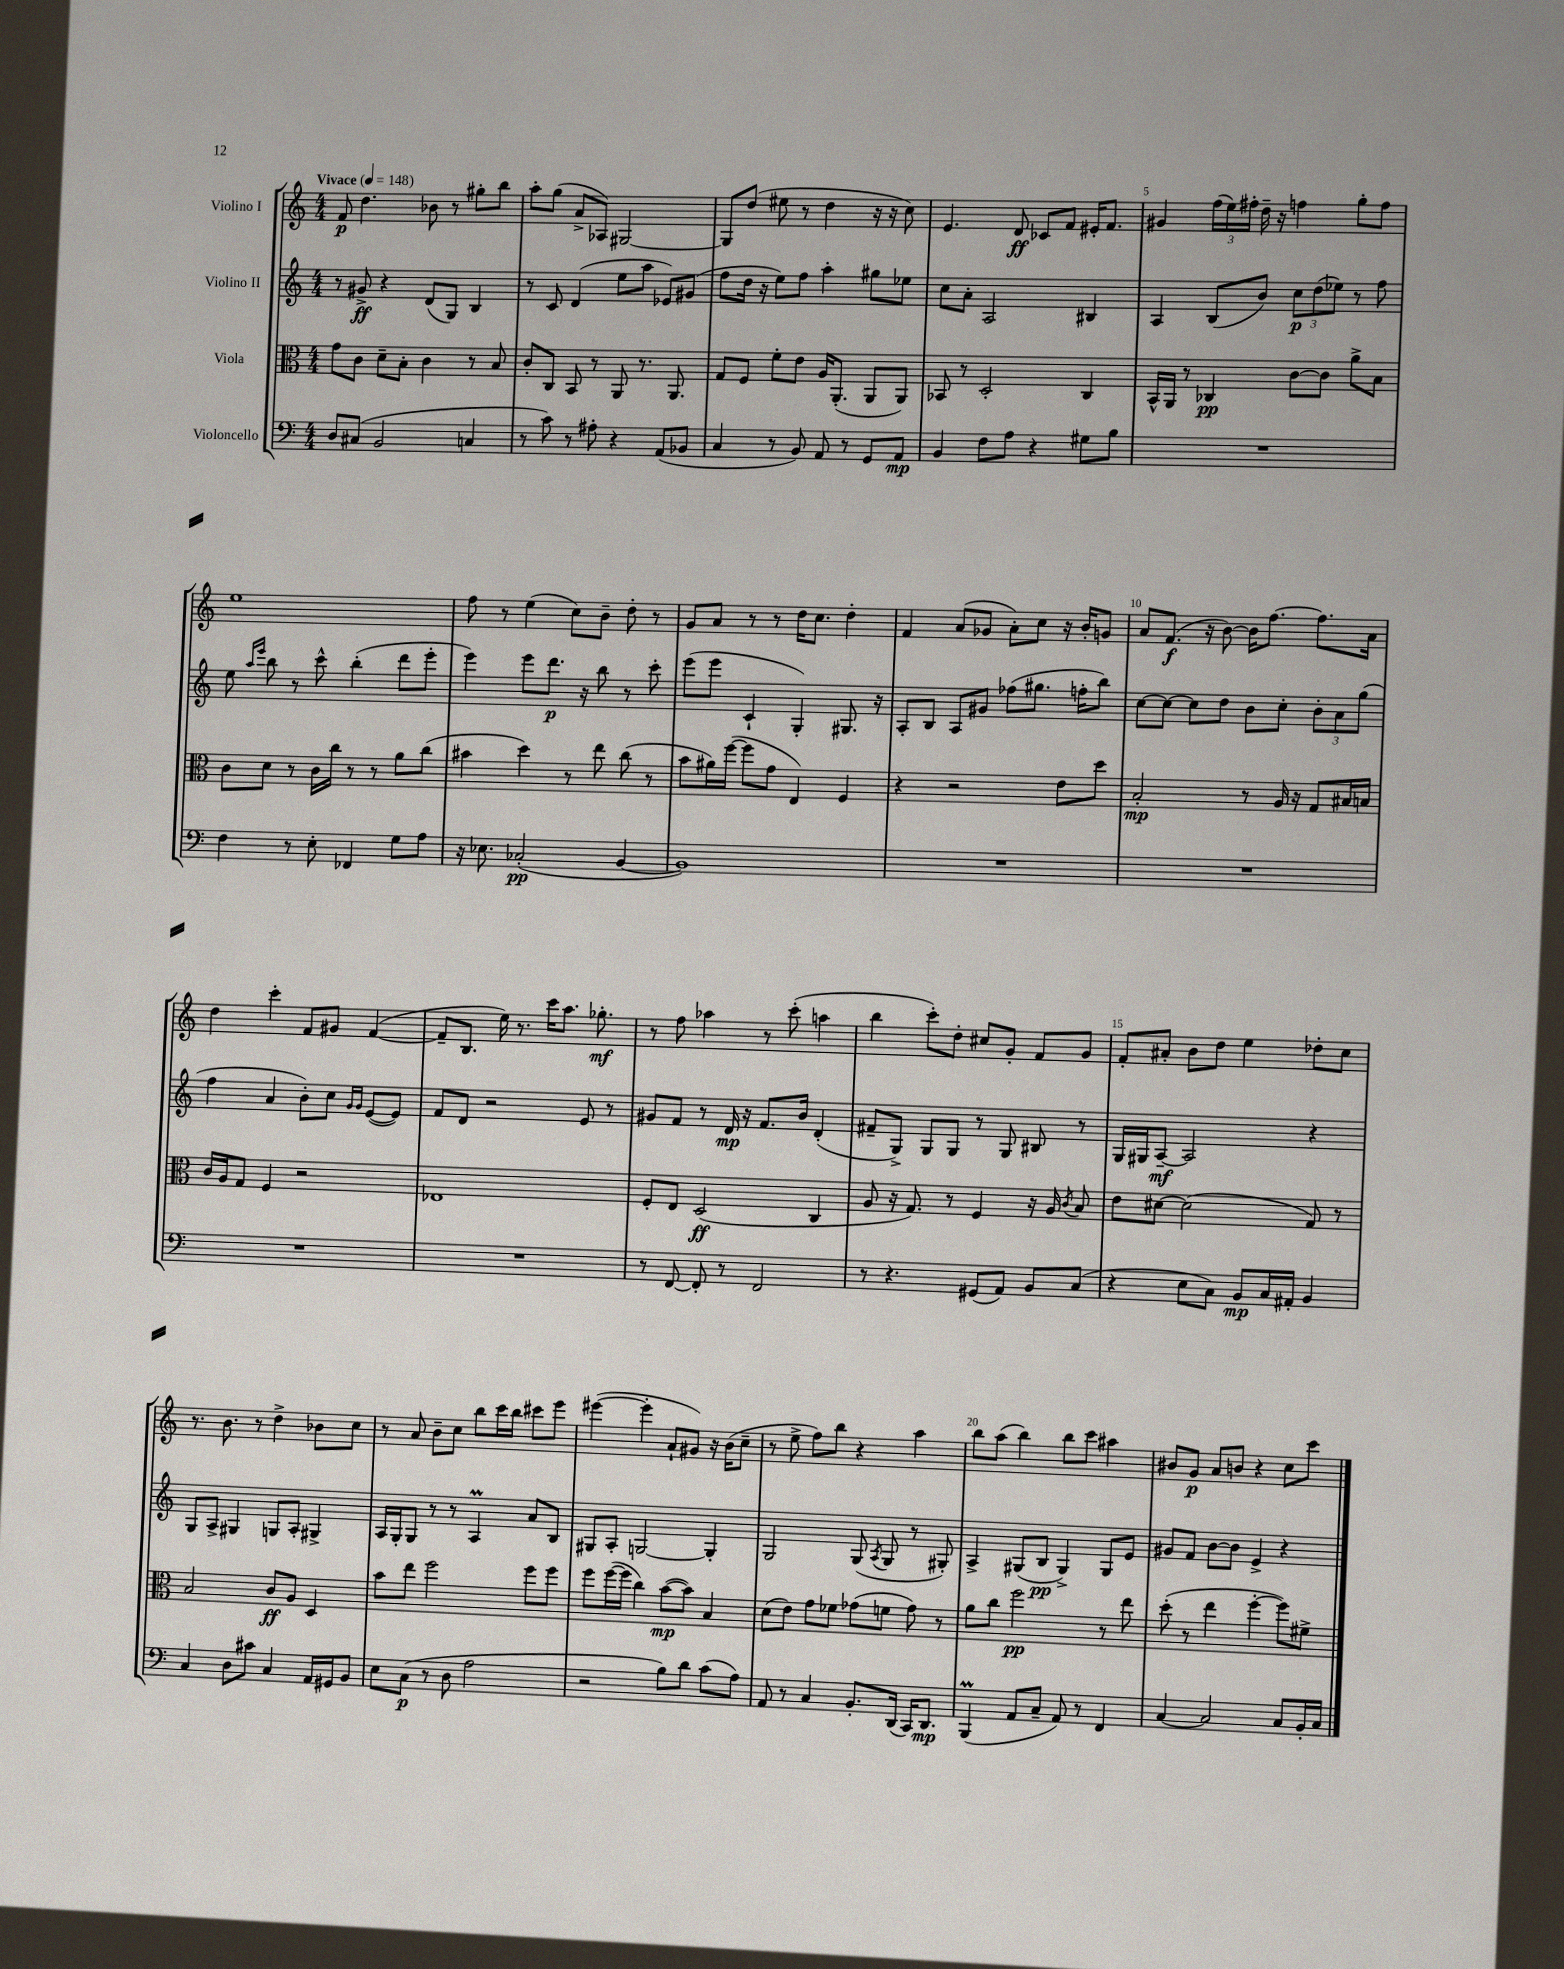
<<
\new StaffGroup <<
\new Staff = "s0" \with { instrumentName = "Violino I" } {
    \clef treble \key c \major \numericTimeSignature \time 4/4 \tempo "Vivace" 4 = 148
    \autoBeamOff f'8\p d''4. bes'8 r8 gis''8[-. b''8] |
    a''8[-. g''8]( a'8[-> aes8]) gis2~ |
    gis8[ d''8]( eis''8 r8 d''4 r16 r16 c''8) |
    e'4. d'8\ff ces'8[ f'8] eis'16[-. f'8.] |
    gis'4 \tuplet 3/2 { f''16[( e''16) fis''16]-. } d''16-- r16 f''4 g''8[-. f''8] |
    e''1 |
    f''8 r8 e''4( c''8[) b'8]-- d''8-. r8 |
    g'8[ a'8] r8 r8 d''16[ c''8.] d''4-. |
    f'4 a'8[( ges'8] a'8[-.) c''8] r16 b'16[-. g'8] |
    a'8[ f'8.]\f( r16 b'8~) b'16[ f''8.]~ f''8.[ a'16] |
    d''4 c'''4-. f'8[ gis'8] f'4~( |
    f'8[-- b8.] e''16) r8. c'''16[ a''8.] ges''8.-.\mf |
    r8 f''8 aes''4 r8 c'''8-.( a''4 |
    b''4 c'''8[-.) d''8]-. cis''8[ g'8]-. f'8[ g'8] |
    f'8[-. ais'8]-. b'8[ d''8] e''4 des''8[-. c''8] |
    r8. b'8. r8 d''4-> bes'8[ c''8] |
    r8 a'8 b'8[-- c''8] b''8[ c'''16 b''16] cis'''8[ e'''8] |
    eis'''4~( eis'''4-. a'8[-! gis'8]) r16 b'16[( c''8]-- |
    r8 e''8-> f''8[) b''8] r4 a''4 |
    b''8[ a''8]( b''4) b''8[ c'''8] ais''4 |
    bis'8[ g'8]\p a'8[ b'8] r4 c''8[ c'''8] \bar "|." |
}
\new Staff = "s1" \with { instrumentName = "Violino II" } {
    \clef treble \key c \major \numericTimeSignature \time 4/4
    \autoBeamOff r8 gis'8->\ff r4 d'8[( g8]) b4 |
    r8 c'8 d'4( e''8[ a''8] ees'8[) gis'8]( |
    f''8[ d''16] r16 e''8[) f''8] a''4-. gis''8[ ees''8] |
    c''8[ a'8]-. a2 bis4 |
    a4 b8[( b'8]) \tuplet 3/2 { c''8[\p d''8( ees''8]) } r8 f''8 |
    e''8 \grace { a''16[ e'''16] } b''8 r8 c'''8-^ b''4-.( d'''8[ e'''8]-. |
    e'''4) e'''8[ d'''8.]\p r16 b''8 r8 c'''8-. |
    e'''8[( e'''8] c'4-! g4-.) gis8. r16 |
    a8[-. b8] a8[ gis'8] fes''8[( gis''8.] f''16[-. b''8]) |
    c''8[~ c''8]~ c''8[ d''8] b'8[ c''8]-. \tuplet 3/2 { b'8[-. a'8 g''8]( } |
    f''4 a'4 b'8[-.) c''8] \grace { g'16[ g'16] } e'8[~( e'8]) |
    f'8[ d'8] r2 e'8 r8 |
    gis'8[ f'8] r8 d'16\mp r16 f'8.[ b'16] d'4-.( |
    fis'8[-- g8]->) g8[ g8] r8 g8 bis8 r8 |
    g16[ gis16 a8]~--\mf a2 r4 |
    g8[ a8]-> gis4 g8[ a8]-. gis4-> |
    a16[ g16-. g8] r8 r8 a4\prall a'8[ b8] |
    gis8[ a8]-. g2~ g4-. |
    g2 g8( \acciaccatura { a8 } g8 r8 gis8-.) |
    a4-> gis8[( b8]\pp gis4->) gis8[ e'8] |
    gis'8[ f'8] b'8[~ b'8] e'4-> r4 \bar "|." |
}
\new Staff = "s2" \with { instrumentName = "Viola" } {
    \clef alto \key c \major \numericTimeSignature \time 4/4
    \autoBeamOff g'8[ c'8] d'8[-- b8]-. c'4 r8 b8 |
    c'8[-. c8] b,8 r8 a,8 r8. a,8. |
    g8[ f8] f'8[-. e'8] a16[ a,8.]-.( a,8[ a,8]) |
    bes,8 r8 d2-. c4 |
    b,16[-^ a,16] r8 ces4\pp c'8[~ c'8] a'8[-> b8] |
    c'8[ d'8] r8 c'16[ c''16] r8 r8 a'8[ c''8]( |
    bis'4 d''4) r8 e''8 c''8( r8 |
    b'8[ ais'16) f''16]~( f''8[ g'8] e4) f4 |
    r4 r2 e'8[ d''8] |
    b2-.\mp r8 a16 r16 g8[ bis16 b16] |
    c'16[ a16 g8] f4 r2 |
    ees1 |
    f8[-. e8] d2\ff( c4 |
    a8 r16 g8.) r8 f4 r16 a16 \acciaccatura { c'8 } b8 |
    e'8[ dis'8]~ dis'2( g8) r8 |
    b2 c'8[\ff a8] d4 |
    b'8[ e''8] f''2 f''8[ f''8] |
    f''8[ f''16~( f''16] c''4) b'8[~\mp( b'8]) b4 |
    d'8[( e'8]) g'8[ fes'8] ges'8[( f'8] ges'8) r8 |
    a'8[ c''8] f''2\pp r8 e''8 |
    d''8-.( r8 e''4 f''4~-. f''8[) fis'8]-> \bar "|." |
}
\new Staff = "s3" \with { instrumentName = "Violoncello" } {
    \clef bass \key c \major \numericTimeSignature \time 4/4
    \autoBeamOff d8[ cis8]( b,2 c4 |
    r8 c'8) r8 ais8-. r4 a,8[( bes,8] |
    c4 r8 b,8) a,8 r8 g,8[ a,8]\mp |
    b,4 f8[ a8] r4 gis8[ b8] |
    R1 |
    f4 r8 e8-. fes,4 g8[ a8] |
    r16 ees8. ces2-.\pp( b,4~ |
    b,1) |
    R1 |
    R1 |
    R1 |
    R1 |
    r8 f,8~ f,8-. r8 f,2 |
    r8 r4. gis,8[( a,8]) b,8[ c8]( |
    r4 e8[ c8]) b,8[\mp c16 ais,16]-. b,4 |
    c4 d8[ cis'8] c4 a,16[ gis,16 b,8] |
    e8[ c8]\p( r8 d8 a2 |
    r2 b8[) d'8] c'8[( a8]) |
    a,8 r8 c4 b,8.[-. d,16]( c,16[) d,8.]\mp |
    b,,4\prall( a,8[ c8]-- a,8) r8 f,4 |
    c4~ c2 c8[ b,16-. c16] \bar "|." |
}
>>
>>
\layout { \context { \Score \override BarNumber.break-visibility = ##(#f #t #t) barNumberVisibility = #(every-nth-bar-number-visible 5) } }
